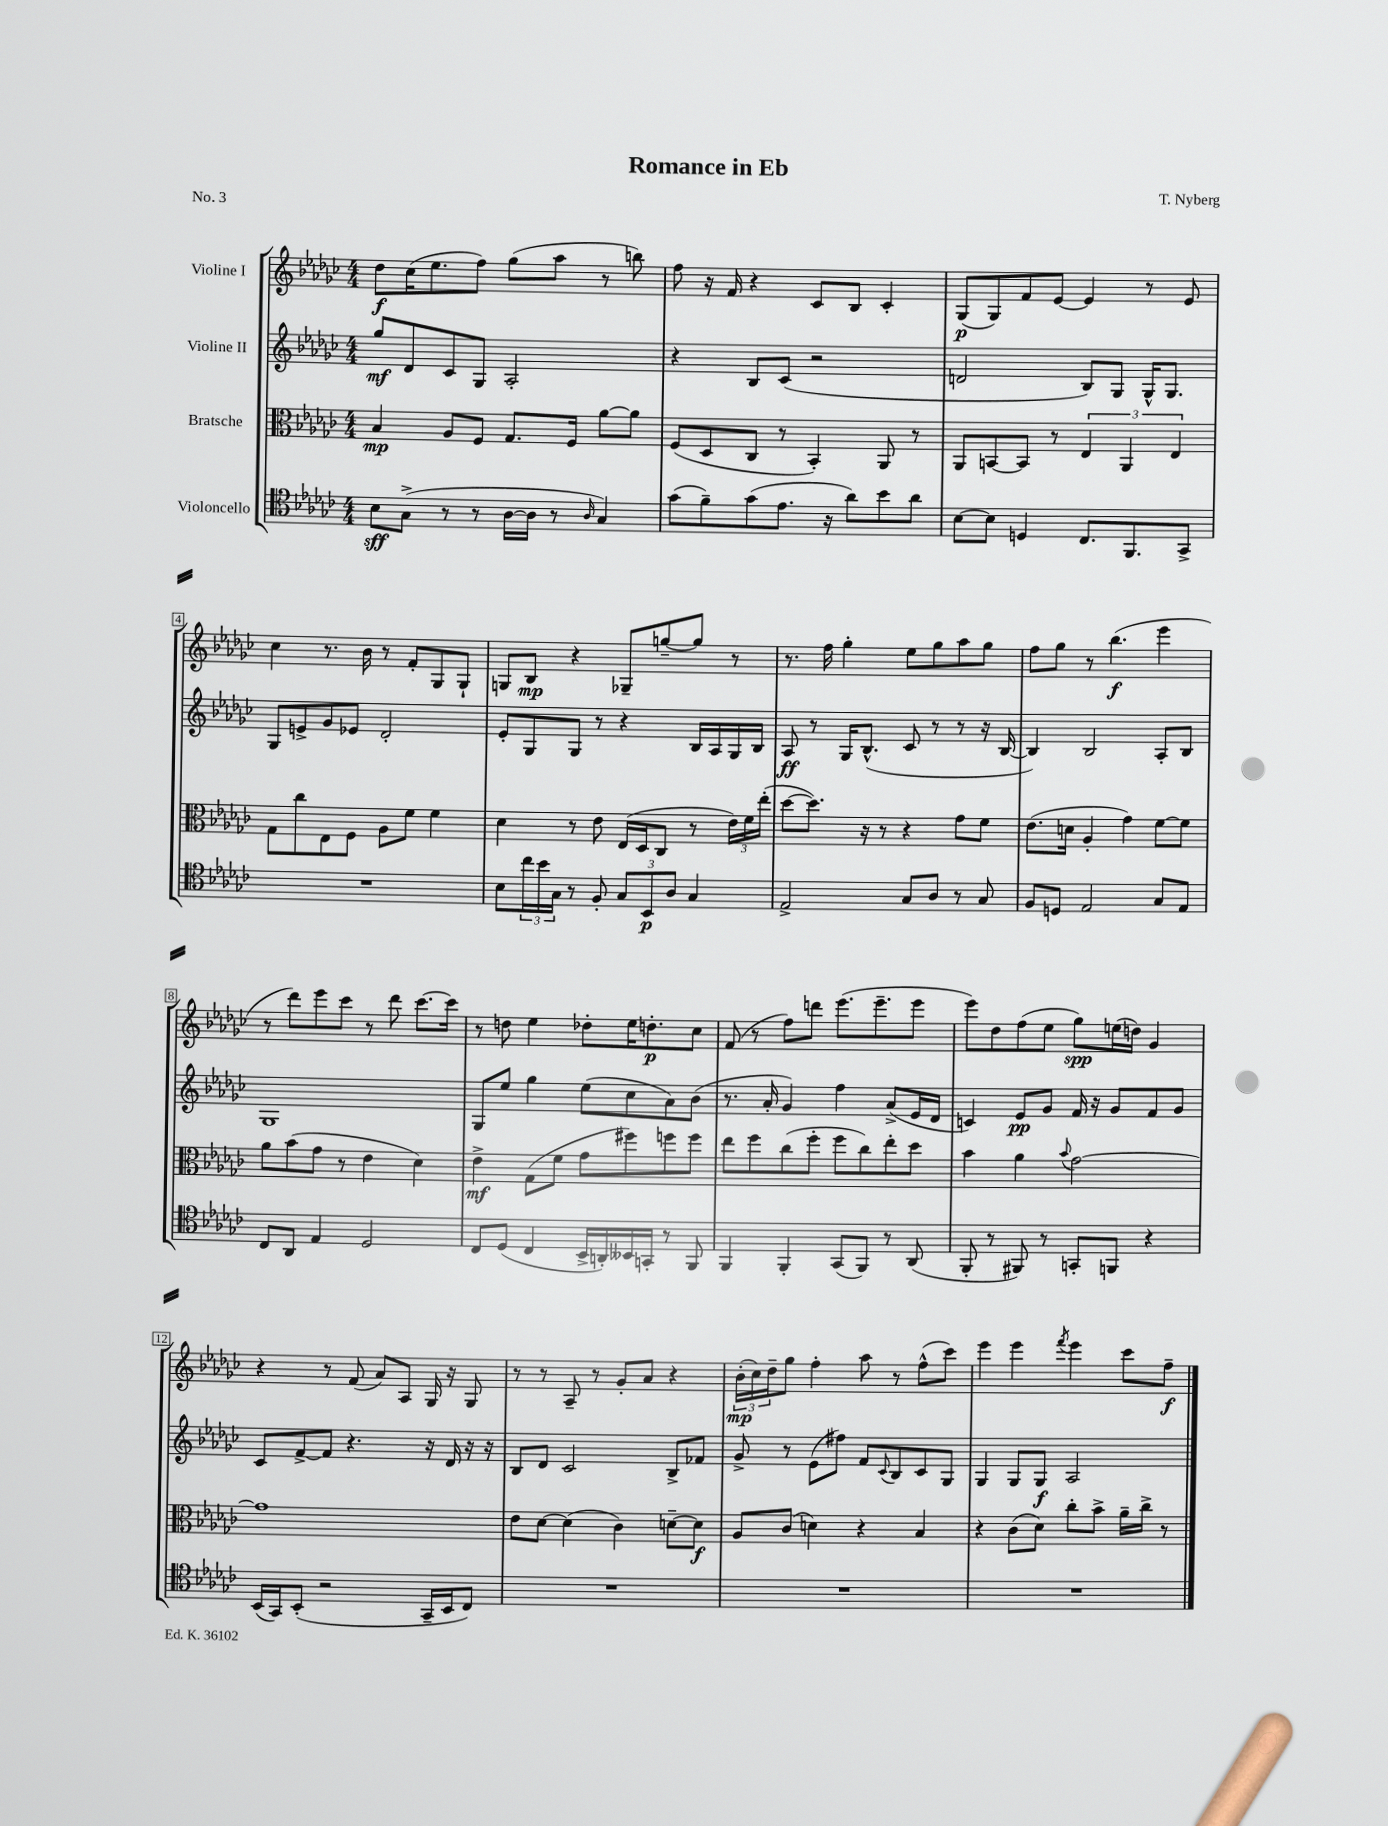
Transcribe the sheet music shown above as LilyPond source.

\header { title = "Romance in Eb" composer = "T. Nyberg" piece = "No. 3" }
<<
\new StaffGroup <<
\new Staff = "s0" \with { instrumentName = "Violine I" } {
    \clef treble \key ges \major \numericTimeSignature \time 4/4
    des''8\f ces''16( ees''8. f''8) ges''8( aes''8 r8 b''8) |
    f''8 r16 f'16 r4 ces'8 bes8 ces'4-. |
    ges8\p( ges8) f'8 ees'8~ ees'4 r8 ees'8 |
    ces''4 r8. bes'16 r8 f'8-. ges8 ges8-! |
    g8 bes8\mp r4 ges8-- g''8~-- g''8 r8 |
    r8. f''16 ges''4-. ees''8 ges''8 aes''8 ges''8 |
    f''8 ges''8 r8 bes''4.\f( ees'''4 |
    r8 des'''8) ees'''8 ces'''8 r8 des'''8 ces'''8.~ ces'''16 |
    r8 d''8 ees''4 des''8-. ees''16 d''8.-.\p ces''8 |
    f'8( r8 f''8) d'''8 ees'''8.( ees'''8.-- ees'''8 |
    ees'''8) des''8 f''8( ees''8 ges''8\spp) e''16( d''16) ges'4 |
    r4 r8 f'8( aes'8) aes8 ges16 r16 ges8 |
    r8 r8 aes8-- r8 ges'8-. aes'8 r4 |
    \tuplet 3/2 { bes'16-.\mp( ces''16) des''16-- } ges''8 f''4-. aes''8 r8 f''8-^( ces'''8) |
    ees'''4 ees'''4 \acciaccatura { f'''8 } ees'''4 ces'''8 f''8--\f \bar "|." |
}
\new Staff = "s1" \with { instrumentName = "Violine II" } {
    \clef treble \key ges \major \numericTimeSignature \time 4/4
    ges''8\mf des'8 ces'8 ges8 aes2-. |
    r4 bes8 ces'8( r2 |
    d'2 bes8) ges8 ges16-^ ges8. |
    ges8 e'8-> ges'8 ees'8 des'2-. |
    ees'8-. ges8 ges8 r8 r4 bes16 aes16 ges16 bes16 |
    aes8\ff r8 ges16 bes8.-^( ces'8 r8 r8 r16 bes16~ |
    bes4) bes2 aes8-. bes8 |
    ges1 |
    ges8 ees''8 ges''4 ees''8( ces''8 aes'8) bes'8( |
    r8. aes'16-. ges'4) f''4 aes'8->( ees'16 des'16 |
    c'4) ees'8\pp ges'8 f'16 r16 ges'8 f'8 ges'8 |
    ces'8 f'8~-> f'8 r4. r16 des'16 r16 r16 |
    bes8 des'8 ces'2 bes8-> fes'8 |
    ges'8-> r8 ees'8( fis''8) f'8 \appoggiatura { ces'8 } bes8 ces'8 ges8 |
    ges4 ges8 ges8\f aes2 \bar "|." |
}
\new Staff = "s2" \with { instrumentName = "Bratsche" } {
    \clef alto \key ges \major \numericTimeSignature \time 4/4
    bes4\mp aes8 f8 ges8. f16 aes'8~ aes'8 |
    f8( des8 ces8 r8 bes,4-.) aes,8 r8 |
    aes,8 b,8~ b,8 r8 \tuplet 3/2 { ees4 aes,4 ees4 } |
    ges8 ces''8 ees8 f8 aes8 f'8 f'4 |
    des'4 r8 ees'8 ees16( des16 ces8 r8 \tuplet 3/2 { ees'16) f'16 ees''16-.( } |
    des''8~ des''8.) r16 r8 r4 ges'8 f'8 |
    ees'8.( d'16 aes4-. ges'4) f'8~ f'8 |
    aes'8 bes'8( ges'8 r8 ees'4 des'4) |
    ees'4->\mf ges8( f'8 ges'8 fis''8) f''8 f''8 |
    ees''8 f''8 ces''8( f''8-. f''8 ces''8) ees''8-. des''8 |
    bes'4 aes'4 \appoggiatura { bes'8 } ges'2~ |
    ges'1 |
    ees'8 des'8~ des'4( ces'4) d'8~-- d'8\f |
    aes8 ces'8( d'4) r4 bes4 |
    r4 ces'8( des'8) ces''8-. bes'8-> aes'16-- ces''16-> r8 \bar "|." |
}
\new Staff = "s3" \with { instrumentName = "Violoncello" } {
    \clef tenor \key ges \major \numericTimeSignature \time 4/4
    bes8\sff ges8->( r8 r8 aes16~ aes16 r8 \grace { aes16 } ges4) |
    ges'8( f'8--) ges'8( ees'8. r16 aes'8) bes'8 aes'8 |
    bes8~ bes8 d4 ces8. f,8. ges,8-> |
    R1 |
    bes8 \tuplet 3/2 { ces''16 bes'16 ges16 } r8 f8-. \tuplet 3/2 { ges8 bes,8\p aes8 } ges4 |
    ees2-> ges8 aes8 r8 ges8 |
    f8 d8 ees2 ges8 ees8 |
    ces8 aes,8 ees4 des2 |
    ces8 des8( ces4 bes,16-> a,16-.) beses,16 g,16-. r8 f,8 |
    f,4 f,4-. ges,8( f,8) r8 aes,8( |
    f,8-. r8 fis,8) r8 g,8-. f,8 r4 |
    bes,16( ges,16) bes,8-.( r2 ges,16-- bes,16 ces8) |
    R1 |
    R1 |
    R1 \bar "|." |
}
>>
>>
\layout { \context { \Score \override BarNumber.stencil = #(make-stencil-boxer 0.1 0.3 ly:text-interface::print) } }
